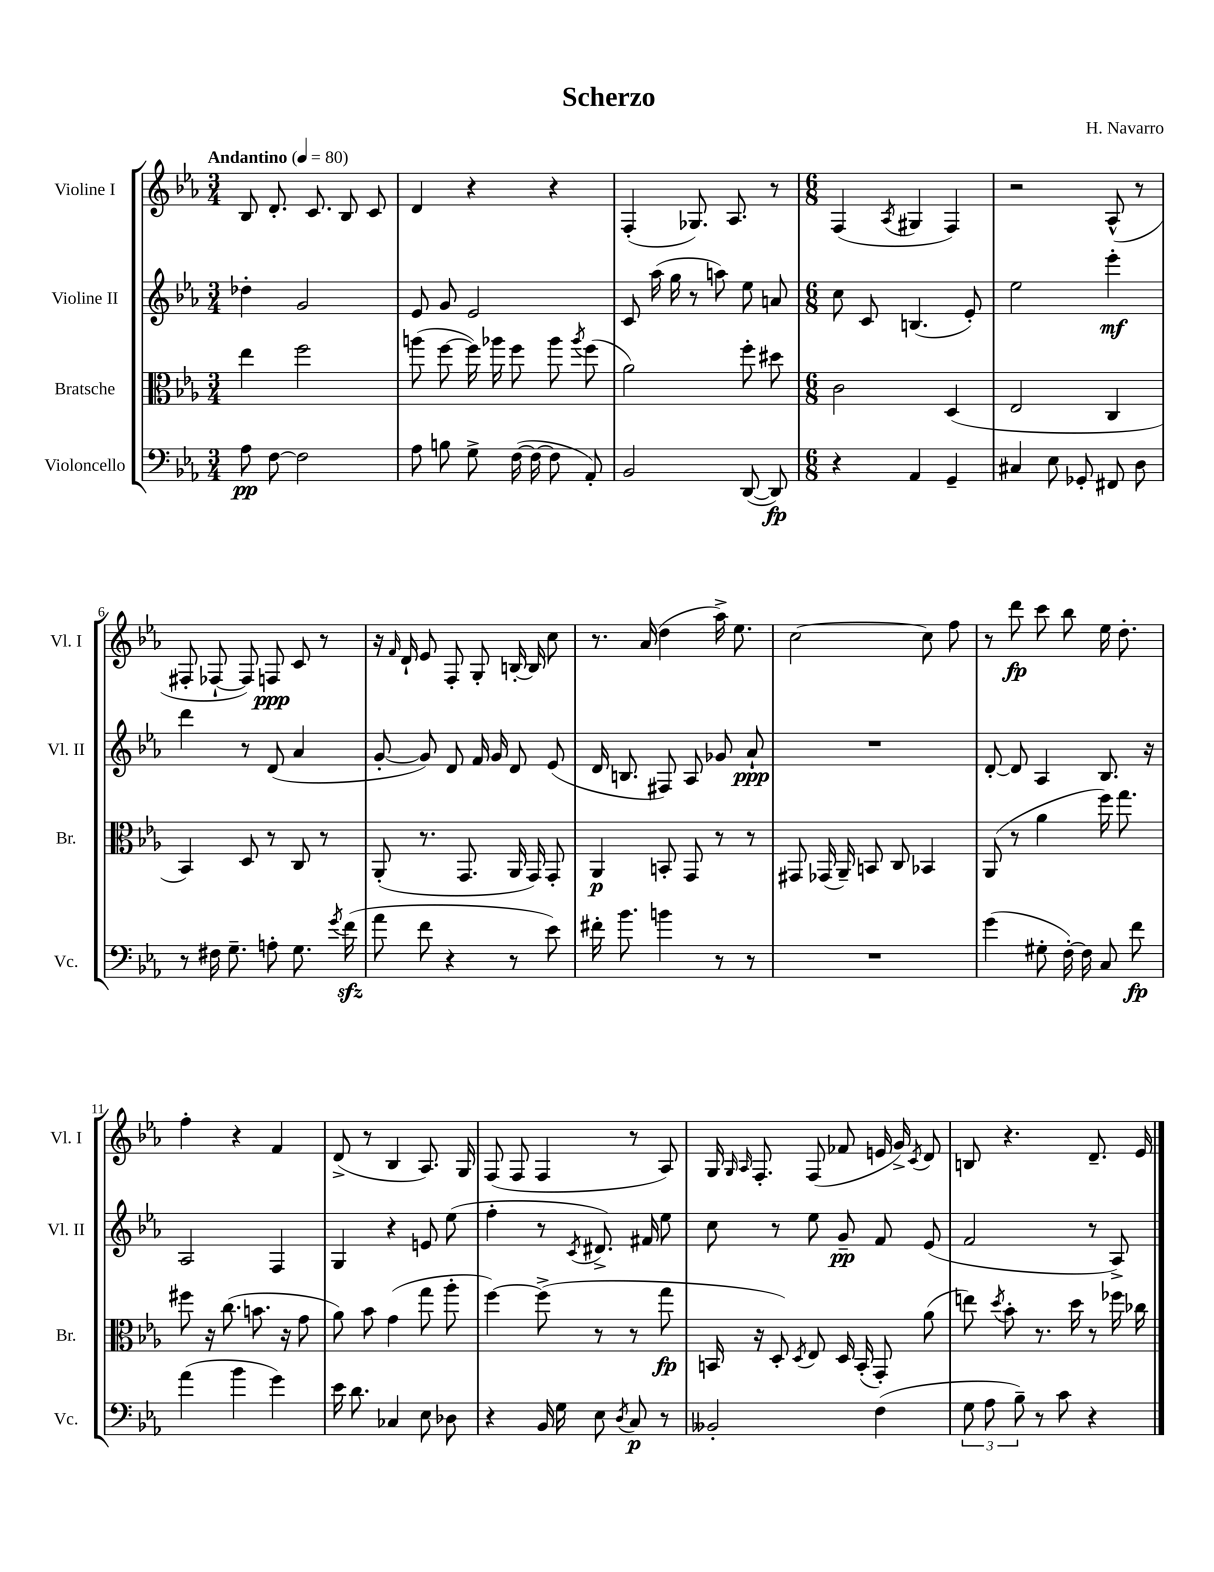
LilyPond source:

\header { title = "Scherzo" composer = "H. Navarro" }
<<
\new StaffGroup <<
\new Staff = "s0" \with { instrumentName = "Violine I" shortInstrumentName = "Vl. I" } {
    \clef treble \key ees \major \numericTimeSignature \time 3/4 \tempo "Andantino" 4 = 80
    \autoBeamOff bes8 d'8.-. c'8. bes8 c'8 |
    d'4 r4 r4 |
    f4-.( ges8.) aes8. r8 |
    \numericTimeSignature \time 6/8 f4( \acciaccatura { aes8 } gis4 f4) |
    r2 aes8-^( r8 |
    fis8-. fes8~-! fes8) f8\ppp c'8 r8 |
    r16 \grace { f'16 } d'16-! ees'8 f8-. g8-. b16~-. b16 c''8 |
    r8. aes'16( d''4 aes''16->) ees''8. |
    c''2~ c''8 f''8 |
    r8 d'''8\fp c'''8 bes''8 ees''16 d''8.-. |
    f''4-. r4 f'4 |
    d'8->( r8 bes4 aes8.) g16 |
    f8( f8 f4 r8 aes8) |
    g16 \grace { g16 aes16 } f8.-. f8( fes'8 e'16 g'16->) \acciaccatura { c'8 } d'8 |
    b8 r4. d'8.-- ees'16 \bar "|." |
}
\new Staff = "s1" \with { instrumentName = "Violine II" shortInstrumentName = "Vl. II" } {
    \clef treble \key ees \major \numericTimeSignature \time 3/4
    \autoBeamOff des''4-. g'2 |
    ees'8 g'8 ees'2 |
    c'8 aes''16( g''16 r8 a''8) ees''8 a'8 |
    \numericTimeSignature \time 6/8 c''8 c'8 b4.( ees'8-.) |
    ees''2 ees'''4-.\mf |
    d'''4 r8 d'8( aes'4 |
    g'8~-. g'8) d'8 f'16 g'16 d'8 ees'8( |
    d'16 b8. fis8) aes8 ges'8 aes'8-!\ppp |
    R2. |
    d'8~-. d'8 aes4 bes8. r16 |
    aes2 f4 |
    g4 r4 e'8 ees''8( |
    f''4-. r8 \acciaccatura { c'8 } dis'8.->) fis'16 ees''8 |
    c''8 r8 ees''8 g'8--\pp f'8 ees'8( |
    f'2 r8 aes8->) \bar "|." |
}
\new Staff = "s2" \with { instrumentName = "Bratsche" shortInstrumentName = "Br." } {
    \clef alto \key ees \major \numericTimeSignature \time 3/4
    \autoBeamOff ees''4 f''2 |
    a''8( f''8~ f''16) aes''16 f''8 aes''8 \acciaccatura { aes''8 } f''8( |
    aes'2) f''8-. dis''8 |
    \numericTimeSignature \time 6/8 c'2 d4( |
    ees2 c4 |
    bes,4) d8 r8 c8 r8 |
    aes,8-.( r8. g,8. aes,16 g,16) g,8-. |
    aes,4\p b,8-. g,8 r8 r8 |
    gis,8 ges,16( aes,16--) b,8 c8 bes,4 |
    aes,8( r8 aes'4 f''16) g''8. |
    fis''8 r16 c''8.( b'8. r16 g'8 |
    aes'8) bes'8 g'4( g''8 aes''8-. |
    f''4~) f''8->( r8 r8 g''8\fp |
    b,16 r16 d8-.) \acciaccatura { d8 } ees8 d16 b,16-.( g,8-.) aes'8( |
    e''8) \acciaccatura { d''8 } bes'8-. r8. d''16 r8 fes''16 ces''16 \bar "|." |
}
\new Staff = "s3" \with { instrumentName = "Violoncello" shortInstrumentName = "Vc." } {
    \clef bass \key ees \major \numericTimeSignature \time 3/4
    \autoBeamOff aes8\pp f8~ f2 |
    aes8 b8 g8-> f16~( f16~ f8 aes,8-.) |
    bes,2 d,8~( d,8\fp) |
    \numericTimeSignature \time 6/8 r4 aes,4 g,4-- |
    cis4 ees8 ges,8-. fis,8 d8 |
    r8 fis16 g8.-- a8-. g8. \acciaccatura { g'8 } f'16\sfz( |
    aes'8 f'8 r4 r8 ees'8) |
    fis'16-. bes'8. b'4 r8 r8 |
    R2. |
    g'4( gis8-. f16~-.) f16 c8 f'8\fp |
    aes'4( bes'4 g'4) |
    ees'16 d'8. ces4 ees8 des8 |
    r4 bes,16 g16 ees8 \acciaccatura { d8 } c8\p r8 |
    beses,2-. f4( |
    \tuplet 3/2 { g8 aes8 bes8--) } r8 c'8 r4 \bar "|." |
}
>>
>>
